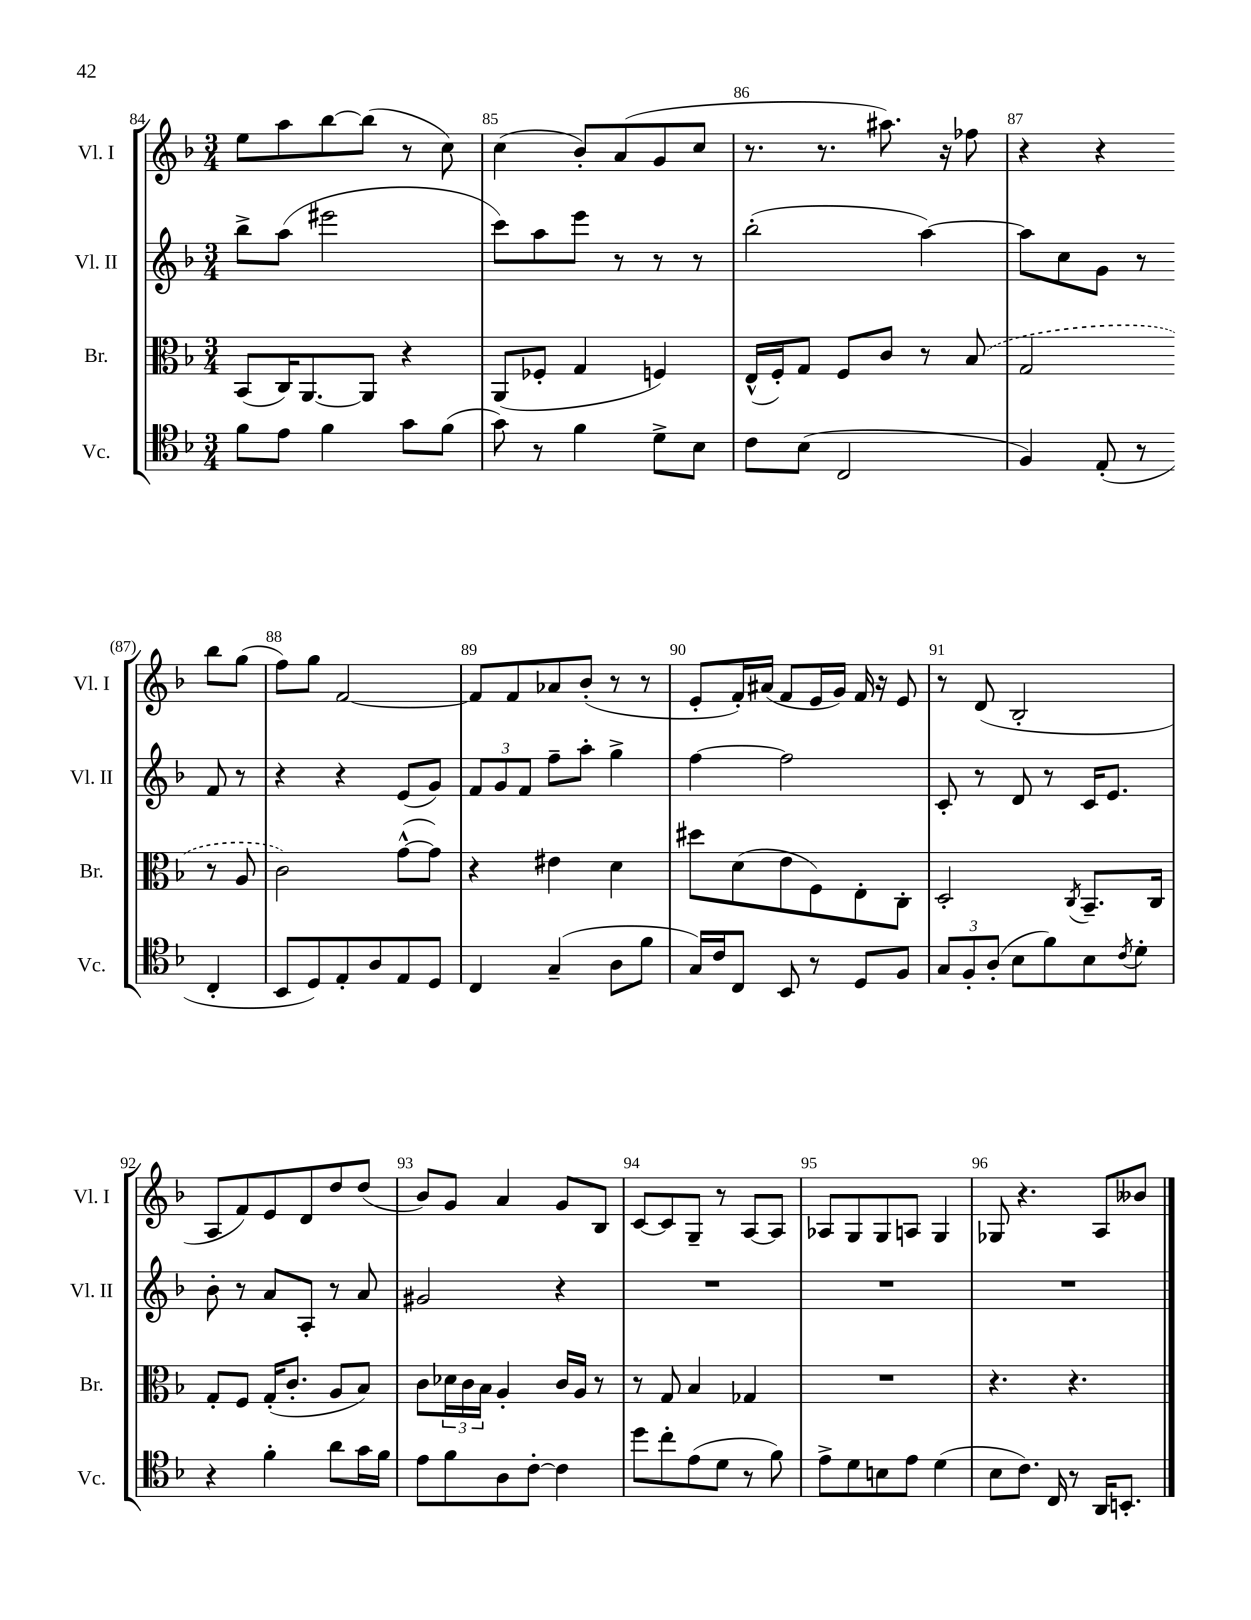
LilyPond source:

<<
\new StaffGroup <<
\new Staff = "s0" \with { instrumentName = "Vl. I" shortInstrumentName = "Vl. I" } {
    \clef treble \key f \major \numericTimeSignature \time 3/4
    e''8 a''8 bes''8~ bes''8( r8 c''8) |
    c''4( bes'8-.) a'8( g'8 c''8 |
    r8. r8. ais''8.) r16 fes''8 |
    r4 r4 bes''8 g''8( |
    f''8) g''8 f'2~ |
    f'8 f'8 aes'8 bes'8-.( r8 r8 |
    e'8-. f'16-.) ais'16( f'8 e'16 g'16) f'16 r16 e'8 |
    r8 d'8( bes2-. |
    a8 f'8) e'8 d'8 d''8 d''8( |
    bes'8) g'8 a'4 g'8 bes8 |
    c'8~ c'8 g8-- r8 a8~ a8 |
    aes8 g8 g8 a8 g4 |
    ges8 r4. a8 beses'8 \bar "|." |
}
\new Staff = "s1" \with { instrumentName = "Vl. II" shortInstrumentName = "Vl. II" } {
    \clef treble \key f \major \numericTimeSignature \time 3/4
    bes''8-> a''8( eis'''2 |
    c'''8) a''8 e'''8 r8 r8 r8 |
    bes''2-.( a''4~) |
    a''8 c''8 g'8 r8 f'8 r8 |
    r4 r4 e'8( g'8) |
    \tuplet 3/2 { f'8 g'8 f'8 } f''8-- a''8-. g''4-> |
    f''4~ f''2 |
    c'8-. r8 d'8 r8 c'16 e'8. |
    bes'8-. r8 a'8 a8-. r8 a'8 |
    gis'2 r4 |
    R2. |
    R2. |
    R2. \bar "|." |
}
\new Staff = "s2" \with { instrumentName = "Br." shortInstrumentName = "Br." } {
    \clef alto \key f \major \numericTimeSignature \time 3/4
    bes,8( c16) a,8.~ a,8 r4 |
    a,8( fes8-. g4 f4) |
    e16-^( f16-.) g8 f8 c'8 r8 \once \slurDashed bes8( |
    g2 r8 a8 |
    c'2) g'8~-^( g'8) |
    r4 eis'4 d'4 |
    dis''8 d'8( e'8 f8) e8-. c8-. |
    d2-. \acciaccatura { c8 } bes,8.-- c16 |
    g8-. f8 g16-.( c'8.-. a8 bes8) |
    c'8 \tuplet 3/2 { des'16 c'16 bes16 } a4-. c'16 a16 r8 |
    r8 g8 bes4 ges4 |
    R2. |
    r4. r4. \bar "|." |
}
\new Staff = "s3" \with { instrumentName = "Vc." shortInstrumentName = "Vc." } {
    \clef tenor \key f \major \numericTimeSignature \time 3/4
    f'8 e'8 f'4 g'8 f'8( |
    g'8) r8 f'4 d'8-> bes8 |
    c'8 bes8( c2 |
    f4) e8-.( r8 c4-. |
    bes,8 d8) e8-. a8 e8 d8 |
    c4 g4--( a8 f'8 |
    g16) c'16 c8 bes,8 r8 d8 f8 |
    \tuplet 3/2 { g8 f8-. a8-.( } bes8 f'8) bes8 \acciaccatura { c'8 } d'8-. |
    r4 f'4-. a'8 g'16 f'16 |
    e'8 f'8 a8 c'8~-. c'4 |
    d''8 c''8-. e'8( d'8 r8 f'8) |
    e'8-> d'8 b8 e'8 d'4( |
    bes8 c'8.) c16 r8 a,16 b,8.-. \bar "|." |
}
>>
>>
\layout { \context { \Score currentBarNumber = #84 \override BarNumber.break-visibility = ##(#f #t #t) barNumberVisibility = #all-bar-numbers-visible } }
